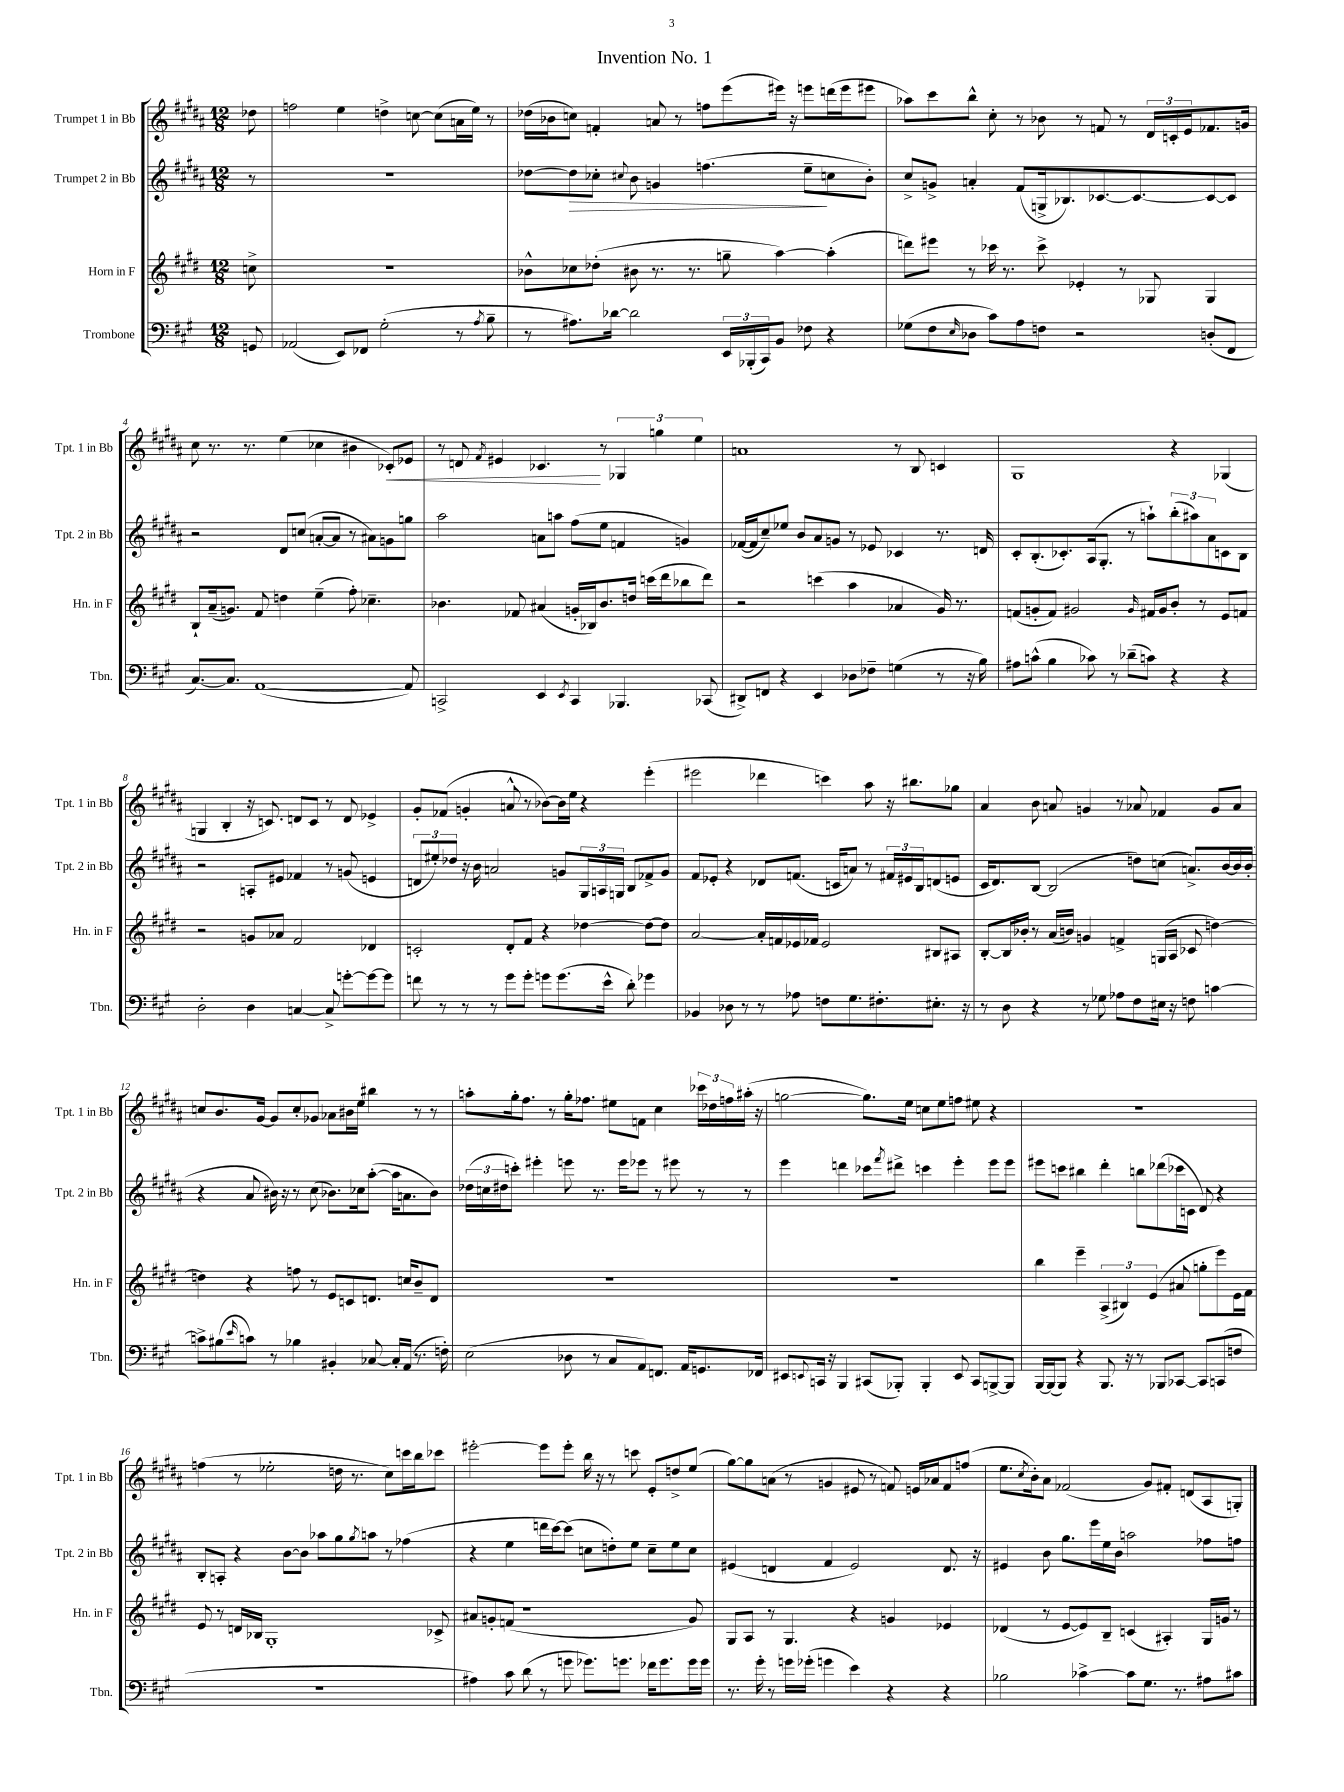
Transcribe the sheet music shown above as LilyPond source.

\header { title = "Invention No. 1" }
<<
\new StaffGroup <<
\new Staff = "s0" \with { instrumentName = "Trumpet 1 in Bb" shortInstrumentName = "Tpt. 1 in Bb" } {
    \clef treble \key b \major \numericTimeSignature \time 12/8 \partial 8
    des''8 |
    f''2 e''4 d''4-> c''8~ c''8( a'16 e''16) r8 |
    des''16( bes'16 c''8) f'4-. a'8 r8 f''8 e'''8( eis'''16) r16 e'''8 d'''16( e'''16 eis'''8 |
    aes''8) cis'''8 b''8-^ cis''8-. r8 bes'8 r8 f'8 r8 \tuplet 3/2 { dis'16 c'16-. e'16 } fes'8. g'16 |
    cis''8 r8. r8. e''4( ces''4 bis'4 ces'8-.\<) ees'8 |
    r8 d'8 \acciaccatura { fis'8 } eis'4 ces'4.\! r8 \tuplet 3/2 { ges4 g''4 e''4 } |
    a'1 r8 b8 c'4 |
    gis1 r4 ges4( |
    g4 b4-. r16 c'8.) d'8 c'8 r8 d'8 ees'4-> |
    gis'8-. fes'8( g'4-. a'8-^ r8 bes'8~) bes'16 e''16 r4 e'''4-.( |
    eis'''2 des'''4 c'''4) ais''8 r16 bis''8. ges''8 |
    ais'4 b'8 a'8 g'4 r8 aes'8 fes'4 g'8 aes'8 |
    c''8 b'8. gis'16~ gis'8 c''8-. ges'8 aes'8 bis'16 e''16 bis''4 r8 r8 |
    a''8-. gis''16-. fis''8. r8 gis''16-. fes''8. eis''8 f'8 cis''4 \tuplet 3/2 { ces'''16 des''16 f''16 } ais''16-.( r16 |
    g''2~ g''8.) e''16 c''8 e''8 f''8 eis''8 r4 |
    R1. |
    f''4( r8 ees''2-. d''16 r8. cis''8) c'''16 b''16 ces'''8 |
    eis'''2~-. eis'''8 eis'''8-. b''16 r16 r8 c'''8 e'8-. d''8-> e''8( |
    gis''8~) gis''8 a'8( r8 g'4 eis'8 r8 f'8) e'16 aes'16 f'8 f''8( |
    e''8. \acciaccatura { cis''8 } b'16-.) ais'8 fes'2( gis'8) fis'8-. d'8( ais8 g8-.) \bar "|." |
}
\new Staff = "s1" \with { instrumentName = "Trumpet 2 in Bb" shortInstrumentName = "Tpt. 2 in Bb" } {
    \clef treble \key b \major \numericTimeSignature \time 12/8 \partial 8
    r8 |
    R1. |
    des''8~ des''8\> ces''8-. \appoggiatura { cis''8 } b'8 g'4 f''4.( e''8--\! c''8 b'8-.) |
    cis''8-> g'8-> a'4-. fis'8( g16-> bes8.) ces'8.~ ces'8.~ ces'8~ ces'8 |
    r2 dis'8 c''8( a'8~-. a'8 r8 ais'8) g'8 g''8 |
    ais''2 a'8 a''8 fis''8( e''8 f'4 g'4) |
    fes'16~( fes'16 cis''8--) ees''8 b'8 ais'8 g'8 r8 ees'8 ces'4 r8. d'16 |
    cis'8-. b8.-.( ces'8.-.) ais16( gis8.-. r8 a''8-!) \tuplet 3/2 { b''8-.( ais''8) ais'8 } c'8 b8 |
    r2 a8-. eis'8 fes'4 r8 g'8( e'4 |
    \tuplet 3/2 { d'8 eis''8-.) des''8 } r16 b'16 a'2 g'8 \tuplet 3/2 { gis16 a16 g16 } b8 fes'8-> g'8 |
    fis'8 ees'8-. r4 des'8 f'8.( c'16 a'8) r8 \tuplet 3/2 { fis'16 eis'16 b16 } d'8( e'8 |
    cis'16 dis'8.) b8~ b2( d''8) c''8( a'8.->) b'16~ b'16 b'16-.( |
    r4 ais'8 bis'16) r16 r8 cis''8( bes'8.) ces''16 ais''8~-.( ais''16 a'8. bes'8) |
    \tuplet 3/2 { des''16( c''16 dis''16 } c'''8-.) eis'''4-. e'''8 r8. e'''16 ees'''8 r8 eis'''8 r8 r8 |
    e'''4 d'''4 ces'''8 \acciaccatura { fis'''8 } dis'''8-> c'''4 e'''4-. e'''8 e'''8 |
    eis'''8 c'''8 bis''4 dis'''4-. b''8 des'''8( ces'''16 c'16 dis'8) r4 |
    b8-. a8-. r4 b'8~ b'8 aes''8 gis''8 \acciaccatura { gis''8 } a''8 r8 fes''4( |
    r4 e''4 d'''16 cis'''16~) cis'''8( c''8 d''8-.) e''8 c''8-- e''8 c''8 |
    eis'4( d'4 fis'4 eis'2) d'8. r16 |
    eis'4 b'8 gis''8. e'''16 e''16 b'16 a''2 fes''8 f''8 \bar "|." |
}
\new Staff = "s2" \with { instrumentName = "Horn in F" shortInstrumentName = "Hn. in F" } {
    \clef treble \key e \major \numericTimeSignature \time 12/8 \partial 8
    c''8-> |
    R1. |
    bes'8-^ ces''8 des''8-.( bis'8 r8. r8. g''8-- a''4~) a''4-.( |
    d'''8) eis'''8 r8 ces'''16 r8. ces'''8-> ees'4-. r8 ges8 ges4 |
    b8-! a'16--( g'8.) fis'8 d''4 e''4--( fis''8-.) ces''4.-- |
    bes'4. fes'8 ais'4( g'16-. bes16) bes'8. d''16 c'''16( dis'''16 bes''8 dis'''8) |
    r2 c'''4( a''4 aes'4 gis'16) r8. |
    f'8( g'8-. f'8) gis'2 \grace { gis'16 } fis'16 gis'16 b'8-. r8 e'8 f'8 |
    r2 g'8 aes'8 fis'2 des'4 |
    c'2-. dis'8-. fis'8 r4 des''4~ des''8~ des''8 |
    a'2~ a'16-. f'16 ees'16 fes'16 ees'2 bis8 ais8 |
    b8~-. b16 bes'16-. r8 a'16( b'16) g'4 f'4-> g16( a16 ces'8 d''4~) |
    d''4 r4 f''8 r8 e'8 c'8 d'8. c''16 b'8-- d'8 |
    R1. |
    R1. |
    b''4 e'''4-- \tuplet 3/2 { a4->( bis4) e'4( } ais'8 g''8-. e'''8) e'16 fis'16 |
    e'8 r8 d'16 bes16 gis1-. ces'8-> |
    ais'8 g'8-. f'8( r1 g'8) |
    gis8 a8 r8 gis4. r4 g'4 ees'4 |
    des'4( r8 e'8~ e'8) b8-- c'4( ais4-.) gis16 g'16 r8 \bar "|." |
}
\new Staff = "s3" \with { instrumentName = "Trombone" shortInstrumentName = "Tbn." } {
    \clef bass \key a \major \numericTimeSignature \time 12/8 \partial 8
    g,8 |
    aes,2( e,8) fes,8 gis2-.( r8 \acciaccatura { a8 } b8-- |
    r8 ais8.) des'16~ des'2 \tuplet 3/2 { e,16 bes,,16-.( cis,16) } b,8 fes8 r4 |
    ges8( fis8 \grace { e16 } des8 cis'8) a8 f8 r2 d8-.( fis,8 |
    cis8.~) cis8. a,1~( a,8) |
    c,2-> e,4 \acciaccatura { e,8 } c,4 bes,,4. ces,8( |
    dis,8->) f,8 r4 e,4 des8 fes8-- g4( r8 r16 b16) |
    ais8 c'8-^( b4 ces'8) r8 des'8--( c'8) r4 r4 |
    d2-. d4 c4~ c8-> g'8~-. g'8~ g'8 |
    f'8 r8 r8 r8 gis'8 gis'8-. g'8 g'8.( e'16-^ d'8-.) ges'4 |
    bes,4 des8 r8 r8 aes8 f8 gis8. fis8.-. eis8.-. r16 |
    r8 d8 r4 r8 ges8 aes8 fis8 eis16 r16 f8 c'4~ |
    c'8-> bis8( \grace { e'16 } c'8) r8 bes4 bis,4-. ces8~ ces16-. a,16( r8. f16-.) |
    e2( des8 r8 cis8 a,8) f,8. a,16 g,8. fes,16 |
    eis,8 \appoggiatura { e,8 } c,16 r16 b,,4 cis,8( bes,,8-.) bes,,4-. e,8 cis,8 b,,8~-> b,,8 |
    b,,16~ b,,16( b,,8) r4 b,,8. r16 r8 bes,,8 ces,8~ ces,8 c,8( f8 |
    R1. |
    ais4) cis'8 d'8( r8 g'8 ges'8.) g'8. fes'16 g'8. g'16 g'16 |
    r8. gis'16-. r8 g'16 ges'16-.( g'4 e'4) r4 r4 |
    bes2 ces'4~-> ces'8 gis8. r8. ais8 cis'8 \bar "|." |
}
>>
>>
